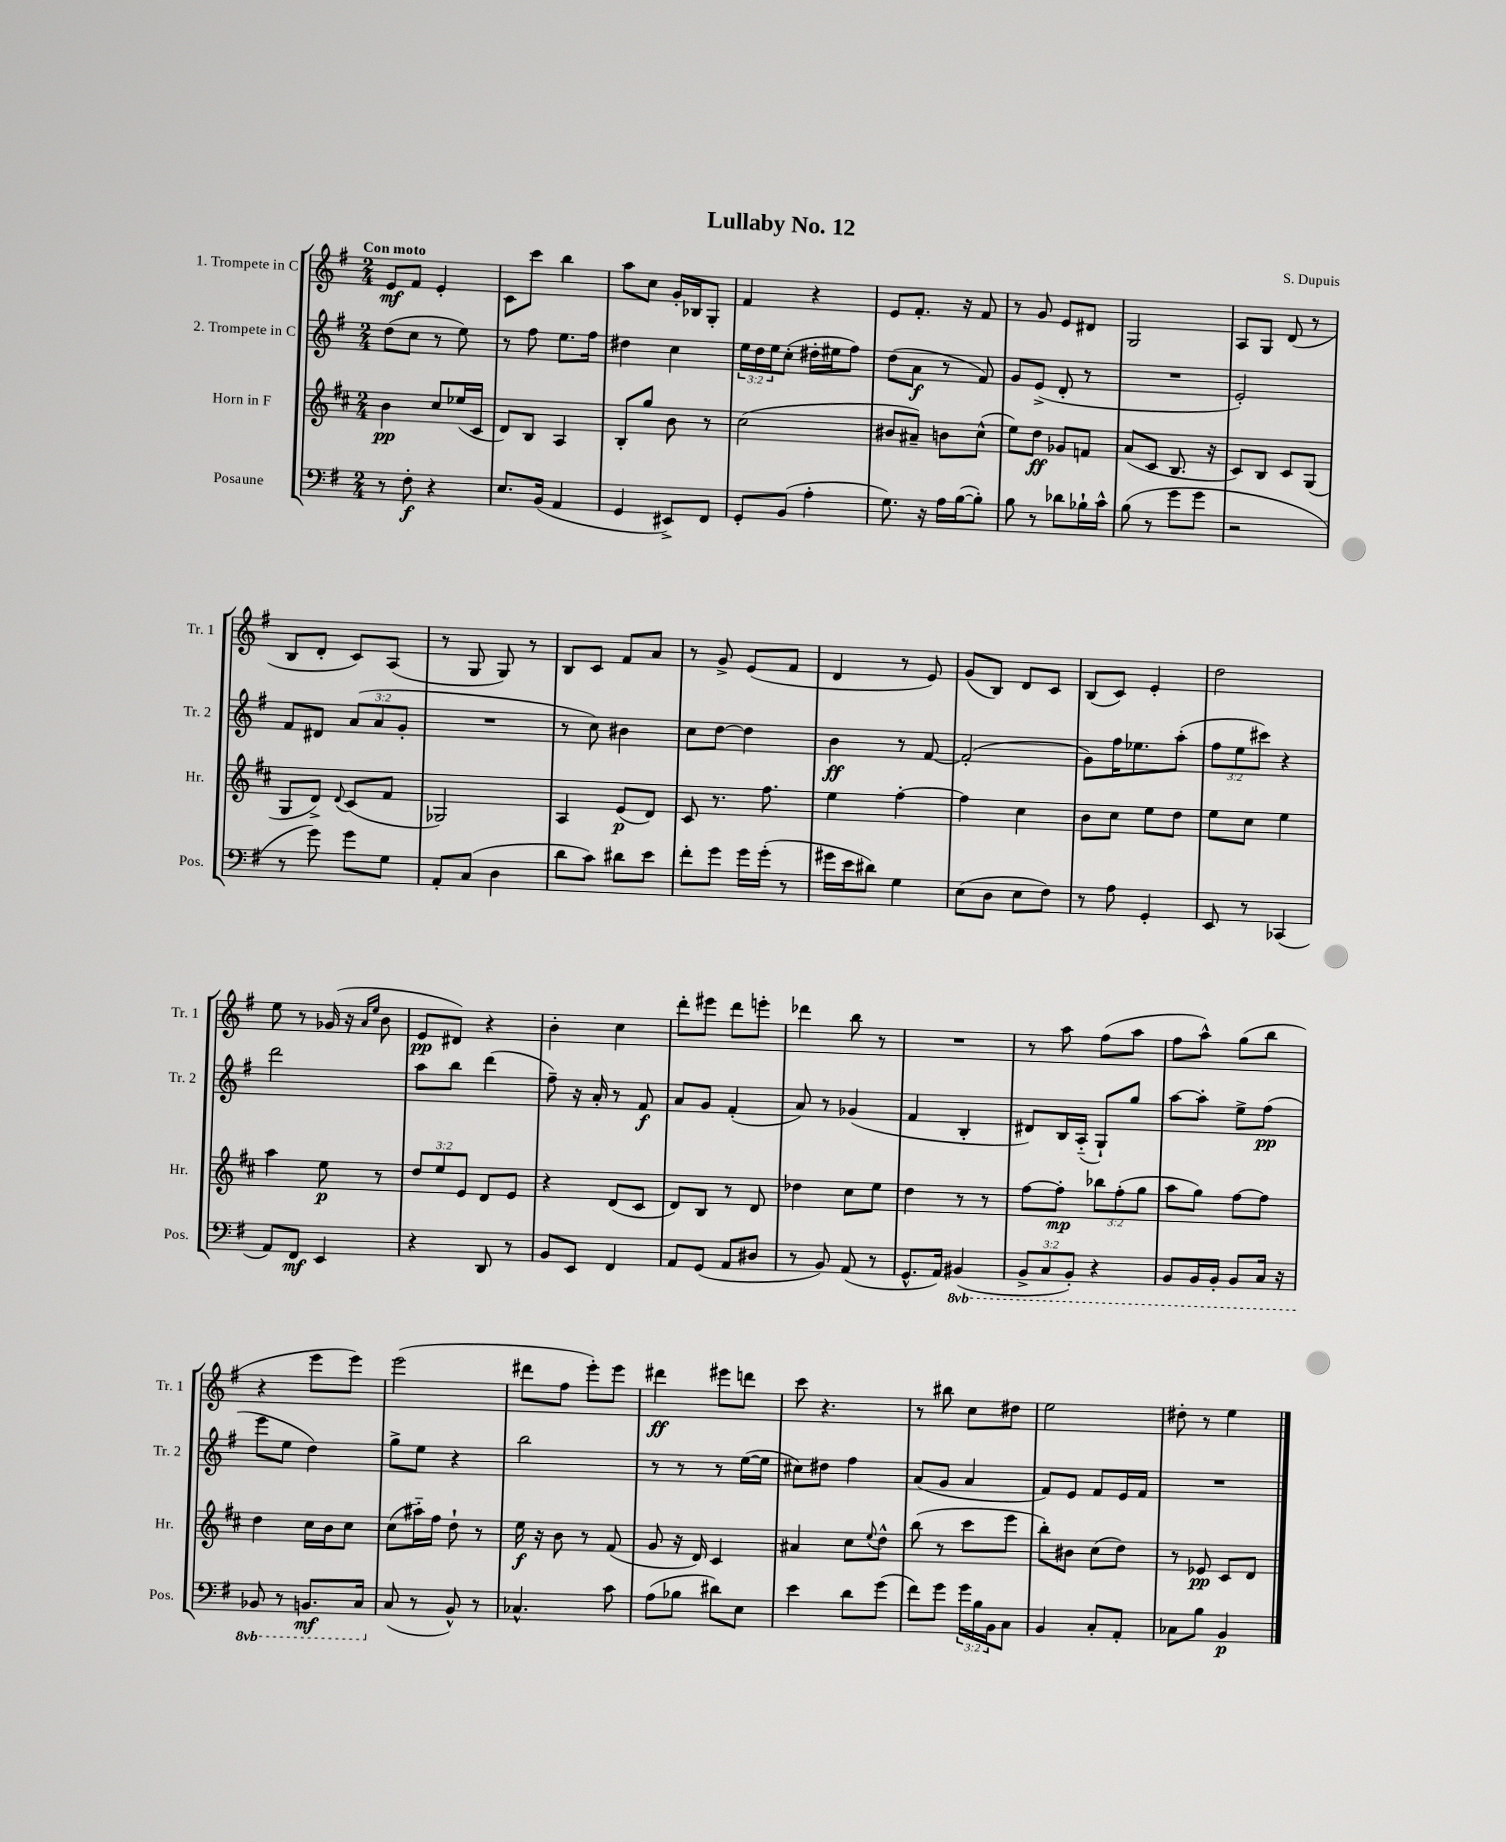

**kern	**kern	**kern	**kern
*staff4	*staff3	*staff2	*staff1
*clefF4	*clefG2	*clefG2	*clefG2
*k[f#]	*k[f#c#]	*k[f#]	*k[f#]
*M2/4	*M2/4	*M2/4	*M2/4
8r	4b	(8dd	8e
8F#'	.	8cc	8f#
4r	8cc#	8r	4e'
.	(16ee-	8ee)	.
.	16c#	.	.
=	=	=	=
8.E	8d)	8r	8c
.	8B	8ff#	8ccc
(16BB	.	.	.
4AA	4A	8.ee	4bb
.	.	16ff#	.
=	=	=	=
4GG	8B'	4dd#	8aa
.	8gg	.	8cc
8EE#^)	8b	4cc	16g'
.	.	.	16B-
8FF#	8r	.	8G'
=	=	=	=
8GG'	(2cc#	24ee	4f#
.	.	24dd	.
.	.	24ee	.
(8BB	.	(8cc'	.
4A'	.	16dd#'	4r
.	.	16ee#	.
.	.	8ff#)	.
=	=	=	=
8.G)	8b#	(8dd	8e
.	8a#~)	8a	8.f#'
16r	.	.	.
16A	8b	8r	.
([16B	.	.	16r
8B'])	(8cc#^^	8f#)	8f#
=	=	=	=
8B	8ee)	8g	8r
8r	8dd	(8e^	8g
8d-	8g-	8d'	8e
16B-`	8f	8r	8d#
16c^^	.	.	.
=	=	=	=
(8B	(8a	2r	2G
8r	8c#	.	.
8g	8.B	.	.
8g	.	.	.
.	16r	.	.
=	=	=	=
2r	8c#)	2e')	8A
.	8B	.	8G
.	8c#	.	(8d
.	(8G	.	8r
=	=	=	=
8r	8G	8f#	8B
8g)	8d^)	8d#	8d'
.	8qqd	.	.
8g	(8c#	(12a	8c)
.	.	12a	.
8G	8f#	.	(8A
.	.	12g'	.
=	=	=	=
8AA'	2G-)	2r	8r
(8C	.	.	8G
4D	.	.	8G)
.	.	.	8r
=	=	=	=
8d	4A	8r	8B
8c)	.	8cc)	8c
8d#	(8e	4b#	8f#
8e	8d)	.	8a
=	=	=	=
8f#'	8c#	8cc	8r
8g	8.r	[8dd	8g^
16g	.	4dd]	(8e
(16g'	8.ff#	.	.
8r	.	.	8f#
=	=	=	=
16g#	4ee	4b	4d
16e	.	.	.
8d#)	.	.	.
4G	[4ff#'	8r	8r
.	.	[8f#	8e)
=	=	=	=
(8E	4ff#]	(2f#']	(8g
8D	.	.	8B)
8E	4cc#	.	8d
8F#)	.	.	8c
=	=	=	=
8r	8b	8g)	(8B
8A	8cc#	16ff#	8c)
.	.	8.ee-	.
4GG'	8ee	.	4e'
.	8dd	(8aa'	.
=	=	=	=
8EE	8ee	12ff#	2dd
.	.	12ee	.
8r	8cc#	.	.
.	.	12ccc#)	.
(4CC-	4ee	4r	.
=	=	=	=
8AA)	4aa	2ddd	8ee
8FF#	.	.	8r
4EE	8ee	.	(16g-
.	.	.	16r
.	.	.	16qqa
.	.	.	16qqee
.	8r	.	8b
=	=	=	=
4r	12dd	8aa	8e
.	12ee	.	.
.	.	8bb	8d#)
.	12e	.	.
8DD	8d	(4ddd	4r
8r	8e	.	.
=	=	=	=
8BB	4r	8ff#~)	4b'
8EE	.	16r	.
.	.	16a'	.
4FF#	(8d	8r	4cc
.	8c#	8f#	.
=	=	=	=
8AA	8d)	8a	8ddd'
(8GG	8B	8g	8eee#
8AA	8r	(4f#'	8ddd
8D#	8d	.	8eee'
=	=	=	=
8r	4dd-	8a)	4ddd-
8BB)	.	8r	.
(8AA	8cc#	(4g-	8bb
8r	8ee	.	8r
=	=	=	=
8.GG^^	4dd	4f#	2r
16AA)	.	.	.
(4BBB#	8r	4B'	.
.	8r	.	.
=	=	=	=
12BBB^	[8ff#	8d#)	8r
12CC	.	.	.
.	8ff#']	16B	8aa
12BBB')	.	.	.
.	.	(16A'~	.
4r	12bb-	8G`)	(8ff#
.	(12ff#'	.	.
.	.	8gg	8aa
.	12gg	.	.
=	=	=	=
8BBB	8aa	[8aa	8ff#
16BBB	8gg)	8aa']	8aa^^)
16BBB'	.	.	.
8BBB	[8ff#	8ee^	(8gg
16CC	8ff#]	(8ff#	8bb
16r	.	.	.
=	=	=	=
8BBB-	4dd	8eee	4r
8r	.	8ee	.
8.BBB	16cc#	4dd)	8eee
.	16b	.	.
.	8cc#	.	8eee)
16CC	.	.	.
=	=	=	=
(8C	(8cc#	8gg^	(2eee
8r	16aa#'~)	8ee	.
.	16ff#	.	.
8BB^^)	8dd`	4r	.
8r	8r	.	.
=	=	=	=
4.C-^^	16ee	2bb	8ddd#
.	16r	.	.
.	8b	.	8ff#
.	8r	.	8eee')
8c	(8f#	.	8eee
=	=	=	=
(8A	8g	8r	4ddd#
8B-	16r	8r	.
.	16d)	.	.
8d#)	4c#	8r	8eee#
8E	.	([16ee	8ddd
.	.	16ee]	.
=	=	=	=
4e	4a#	8cc#)	8ccc
.	.	8dd#	4.r
8d	8cc#	4ff#	.
.	8qqee	.	.
(8g	8dd^^	.	.
=	=	=	=
8f#)	(8bb	(8a	8r
8g	8r	8g	8bb#
24g	8ccc#	4a	8cc
24B	.	.	.
24BB	.	.	.
8C	8eee	.	8dd#
=	=	=	=
4BB	8bb')	8f#)	2ee
.	8b#	8e	.
8C'	(8cc#	8f#	.
8AA'	8dd)	16e	.
.	.	16f#	.
=	=	=	=
8C-	8r	2r	8dd#'
8B	8e-	.	8r
4BB	8c#	.	4ee
.	8d	.	.
==	==	==	==
*-	*-	*-	*-
